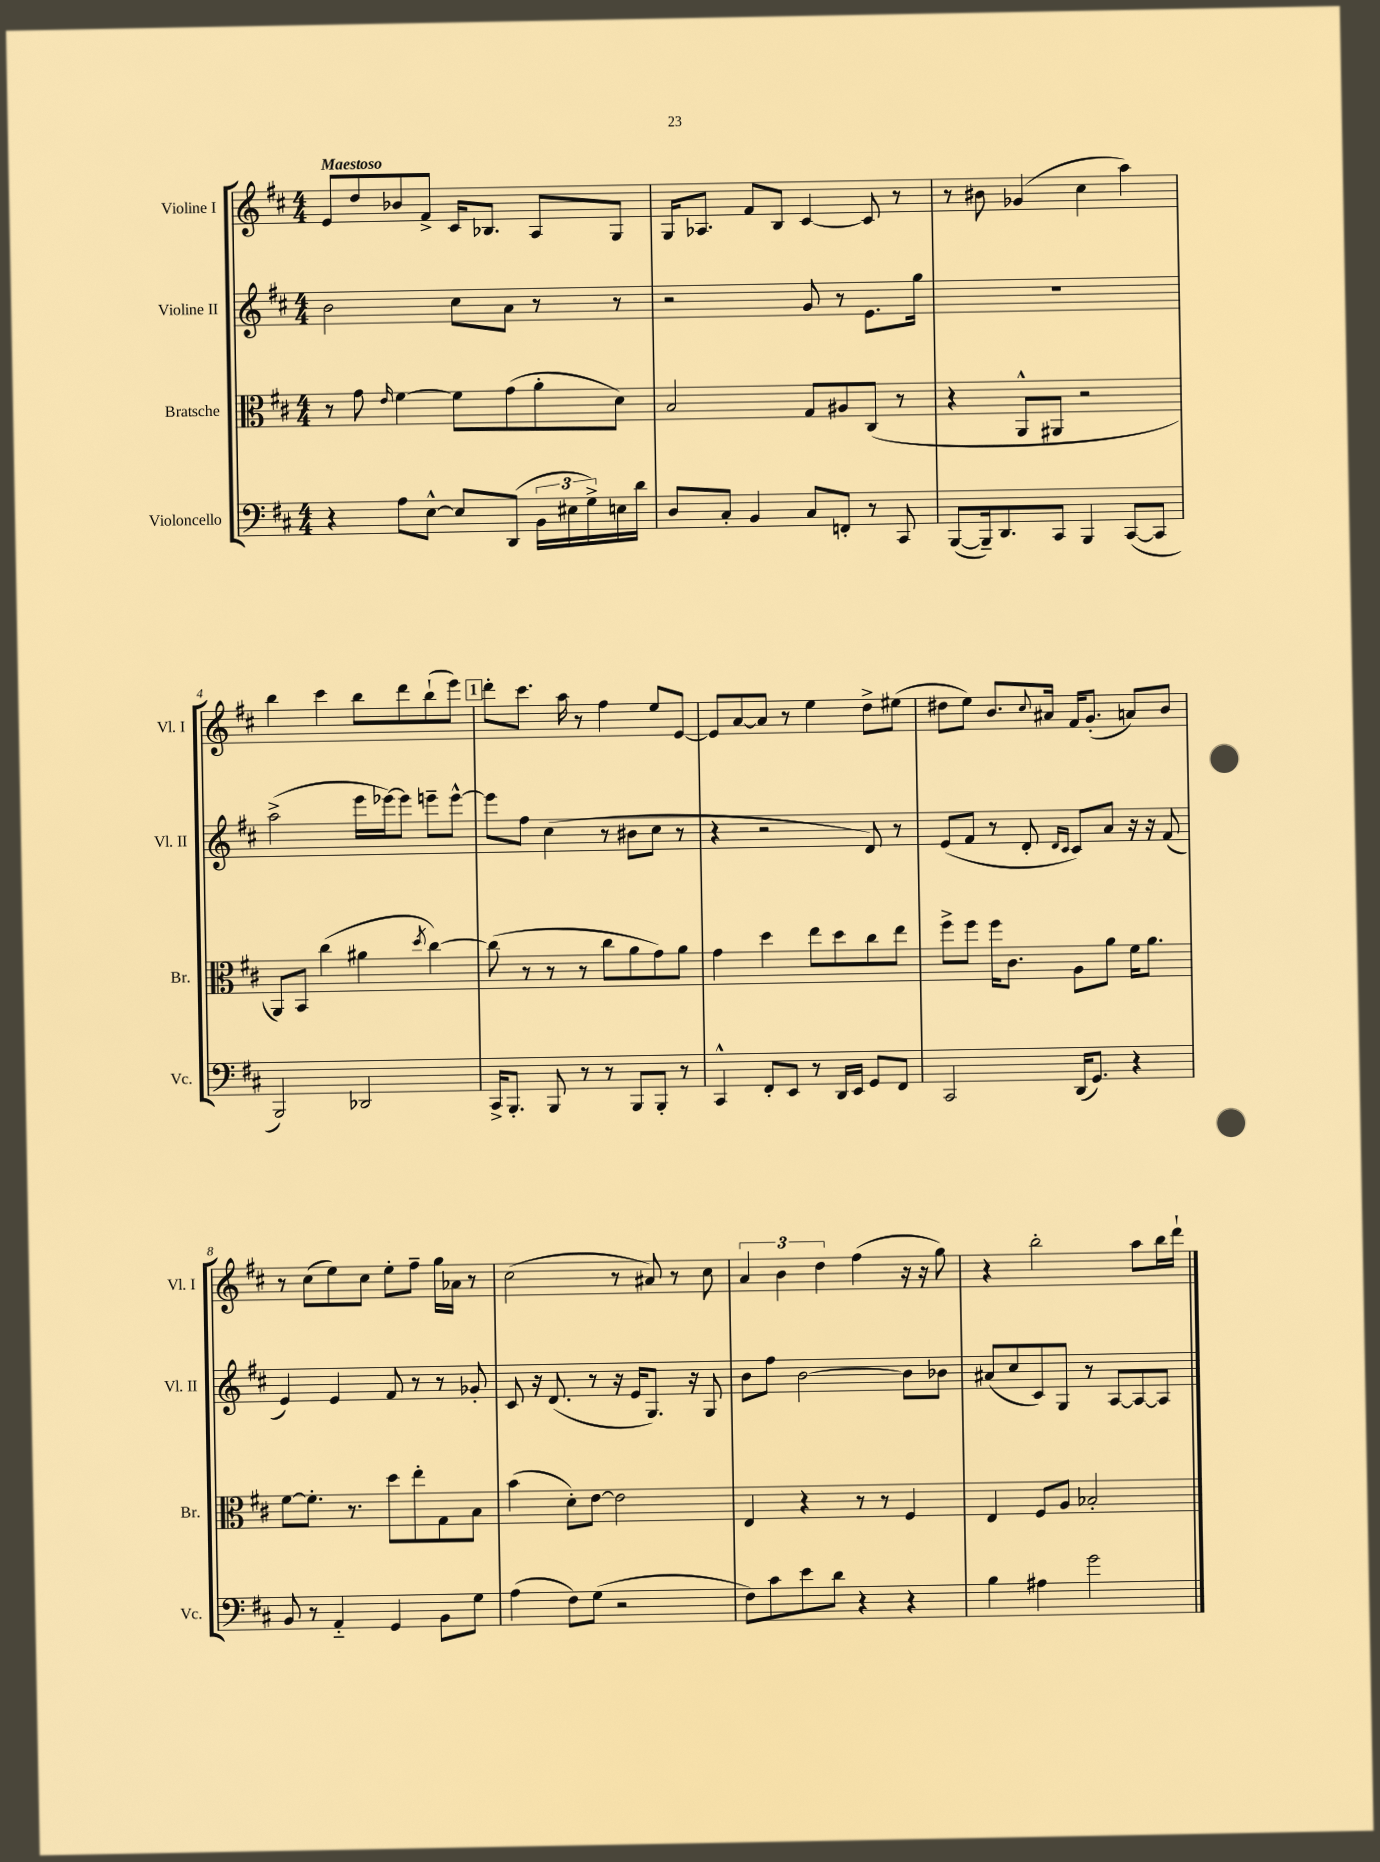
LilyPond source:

<<
\new StaffGroup <<
\new Staff = "s0" \with { instrumentName = "Violine I" shortInstrumentName = "Vl. I" } {
    \clef treble \key d \major \numericTimeSignature \time 4/4 \tempo "Maestoso"
    e'8 d''8 bes'8 fis'8-> cis'16 bes8. a8 g8 |
    g16 aes8. fis'8 b8 cis'4~ cis'8 r8 |
    r8 bis'8 ges'4( cis''4 a''4) |
    b''4 cis'''4 b''8 d'''8 b''8-!( e'''8) |
    \mark \markup { \box "1" } d'''8-. cis'''8. a''16 r8 fis''4 e''8 e'8~ |
    e'8 a'8~ a'8 r8 e''4 d''8-> eis''8( |
    dis''8 e''8) b'8. \appoggiatura { cis''8 } ais'16 fis'16 g'8.-.( a'8) b'8 |
    r8 cis''8( e''8) cis''8 e''8-. fis''8-- g''16 aes'16 r8 |
    cis''2( r8 ais'8) r8 cis''8 |
    \tuplet 3/2 { a'4 b'4 d''4 } fis''4( r16 r16 g''8) |
    r4 b''2-. a''8 b''16 d'''16-! \bar "|." |
}
\new Staff = "s1" \with { instrumentName = "Violine II" shortInstrumentName = "Vl. II" } {
    \clef treble \key d \major \numericTimeSignature \time 4/4
    b'2 cis''8 a'8 r8 r8 |
    r2 g'8 r8 e'8. g''16 |
    R1 |
    a''2->( e'''16 ees'''16~) ees'''8 e'''8-- e'''8~-^ |
    \mark \markup { \box "1" } e'''8 fis''8 cis''4( r8 bis'8 cis''8 r8 |
    r4 r2 d'8) r8 |
    e'8( fis'8 r8 d'8-. \grace { d'16 cis'16 } cis'8) a'8 r16 r16 fis'8( |
    e'4) e'4 fis'8 r8 r8 ges'8-. |
    cis'8 r16 d'8.( r8 r16 e'16 g8.) r16 g8 |
    b'8 fis''8 b'2~ b'8 bes'8 |
    ais'8( cis''8 cis'8) g8 r8 a8~ a8~ a8 \bar "|." |
}
\new Staff = "s2" \with { instrumentName = "Bratsche" shortInstrumentName = "Br." } {
    \clef alto \key d \major \numericTimeSignature \time 4/4
    r8 g'8 \grace { e'16 } fis'4~ fis'8 g'8( a'8-. d'8) |
    b2 g8 ais8 cis8( r8 |
    r4 a,8-^ ais,8 r2 |
    a,8) b,8 cis''4( ais'4 \acciaccatura { d''8 } cis''4~) |
    \mark \markup { \box "1" } cis''8( r8 r8 r8 cis''8 a'8 g'8) a'8 |
    g'4 d''4 e''8 d''8 cis''8 e''8 |
    fis''8-> fis''8 fis''16 cis'8. a8 a'8 fis'16 a'8. |
    fis'8~ fis'8.-. r8. d''8 e''8-. g8 b8 |
    b'4( d'8-.) e'8~ e'2 |
    e4 r4 r8 r8 fis4 |
    e4 fis8 a8 bes2-. \bar "|." |
}
\new Staff = "s3" \with { instrumentName = "Violoncello" shortInstrumentName = "Vc." } {
    \clef bass \key d \major \numericTimeSignature \time 4/4
    r4 a8 e8~-^ e8 d,8( \tuplet 3/2 { b,16 eis16 g16->) } e16 d'16 |
    d8 cis8-. b,4 cis8 f,8-. r8 cis,8 |
    b,,8~( b,,16--) d,8. cis,8 b,,4 cis,8~( cis,8 |
    b,,2) des,2 |
    \mark \markup { \box "1" } cis,16-> b,,8.-. b,,8 r8 r8 b,,8 b,,8-. r8 |
    cis,4-^ fis,8-. e,8 r8 d,16 e,16 g,8 fis,8 |
    cis,2 d,16( g,8.) r4 |
    b,8 r8 a,4-_ g,4 b,8 g8 |
    a4( fis8) g8( r2 |
    fis8) cis'8 e'8 d'8 r4 r4 |
    b4 ais4 g'2 \bar "|." |
}
>>
>>
